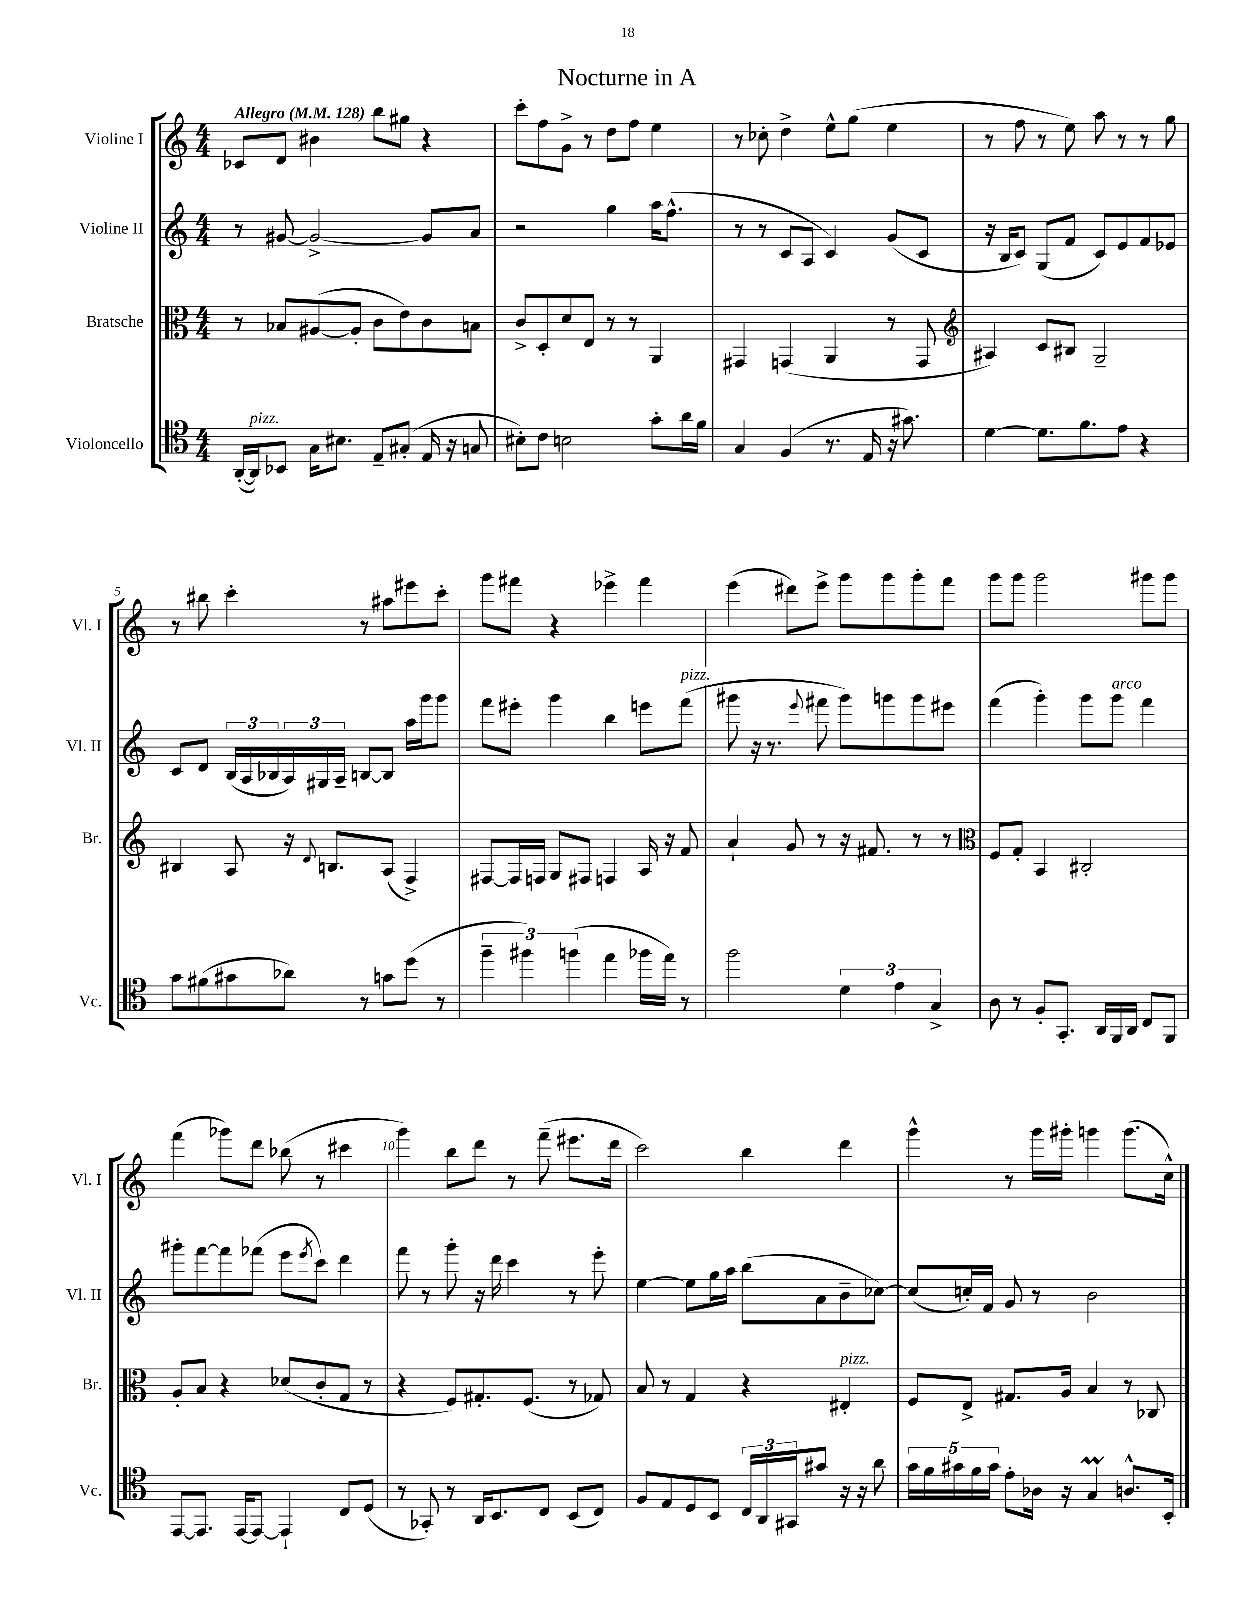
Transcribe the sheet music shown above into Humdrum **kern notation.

**kern	**kern	**kern	**kern
*part4	*part3	*part2	*part1
*staff4	*staff3	*staff2	*staff1
*I"Violoncello	*I"Bratsche	*I"Violine II	*I"Violine I
*I'Vc.	*I'Br.	*I'Vl. II	*I'Vl. I
*clefC4	*clefC3	*clefG2	*clefG2
*k[]	*k[]	*k[]	*k[]
*M4/4	*M4/4	*M4/4	*M4/4
*MM128	*MM128	*MM128	*MM128
=1	=1	=1	=1
!	!	!	!LO:TX:a:B:t=Allegro
([16AA'/LL	8r	8r	8c-X/L
!LO:TX:a:i:t=pizz.	!	!	!
16AA/J])	.	.	.
8BB-X/J	8B-X/L	[8g#X/	8d/J
16G\KL	([8A#X/	2g#^/_	4b#X\
8.B#X\J	.	.	.
.	8A#'/J]	.	.
8E~/L	8c\L	.	8bb\L
(8G#X'/J	8e\)	.	8gg#X\J
16E/	8c\	8g#/L]	4r
16r	.	.	.
8Gn/	8Bn\J	8a/J	.
=2	=2	=2	=2
8B#X'\L)	8c^/L	2r	8ccc'\L
8c\J	8D'/	.	8ff\
2Bn\	8d/	.	8g^\J
.	8E/J	.	8r
.	8r	4gg\	8dd\L
.	8r	.	8ff\J
8g'\L	4AA/	16aa\KL	4ee\
.	.	(8.ff^^\J	.
16a\L	.	.	.
16f\JJ	.	.	.
=3	=3	=3	=3
4G/	4GG#X/	8r	8r
.	.	8r	8cc-X'\
(4F/	(4GGn/	8c/L	4dd^\
.	.	8A/J	.
8.r	4AA/	4c/)	8ee^^\L
.	.	.	(8gg\J
16E/	.	.	.
16r	8r	(8g/L	4ee\
8.g#X\)	.	.	.
.	8GG/	8c/J	.
=4	=4	=4	=4
*	*clefG2	*	*
[4d\	4A#X/)	16r	8r
.	.	16B/KL	.
.	.	8c/J)	8ff\
8.d\L]	8c/L	(8G/L	8r
.	8B#X/J	8f/J	8ee\)
8.f\	.	.	.
.	2G~/	8c/L)	8aa\
8e\J	.	8e/	8r
4r	.	8f/	8r
.	.	8e-X/J	8gg\
!!LO:LB:g=z
=5	=5	=5	=5
8g\L	4B#X/	8c/L	8r
(8f#X\	.	8d/J	8bb#X\
8g#X\	8A/	(24B/LL	4ccc'\
.	.	24A/	.
.	.	24B-X/	.
8a-X\J)	16r	24A/)	.
.	.	24G#X/	.
.	8qqd/	.	.
.	8.Bn/L	.	.
.	.	24A~/JJ	.
8r	.	[8Bn/L	8r
8gn\L	(8A/J	8B/J]	8aa#X\L
(8dd\J	4F^/)	16aa\LL	8eee#X\
.	.	16ggg\J	.
8r	.	8ggg\J	8ccc'\J
=6	=6	=6	=6
6ff~\	[8F#X/L	8fff\L	8ggg\L
.	16F#/L]	8eee#X'\J	8fff#X\J
6ff#X\)	.	.	.
.	16Fn/JJ	.	.
.	8G/L	4ggg\	4r
(6ffn\	.	.	.
.	8F#X/J	.	.
4ee\	4Fn/	4bb\	4eee-X^\
16ff-X\LL	16A/	8eeen\L	4fff#\
16ee\JJ)	16r	.	.
!	!	!LO:TX:a:i:t=pizz.	!
8r	8f/	(8fff\J	.
=7	=7	=7	=7
2ff\	4a`/	8ggg#X\	(4eee\
.	.	16r	.
.	.	8.r	.
.	8g/	.	8ddd#X\L)
.	.	8qqeee/	.
.	8r	8fff#X\	8eee^\J
6d\	16r	8ggg#\L)	8ggg\L
.	8.f#X/	.	.
.	.	8gggn\	8ggg\
6e\	.	.	.
.	8r	8ggg\	8ggg'\
6G^/	.	.	.
.	8r	8eee#X\J	8fff\J
=8	=8	=8	=8
*	*clefC3	*	*
8A\	8F/L	(4fff\	8ggg\L
8r	8G'/J	.	8ggg\J
8F'/L	4BB/	4ggg'\)	2ggg\
8.GG'/J	.	.	.
.	2C#X'/	8ggg\L	.
16AA/LL	.	.	.
!	!	!LO:TX:a:i:t=arco	!
16FF/	.	8ggg\J	.
16AA/JJ	.	.	.
8C/L	.	4fff\	8ggg#X\L
8FF/J	.	.	8ggg#\J
!!LO:LB:g=z
=9	=9	=9	=9
[8EE/L	8A'/L	8ggg#X'\L	(4fff\
8.EE/J]	8B/J	[8fff\	.
.	4r	8fff\]	8ggg-X\L)
[16EE/KL	.	.	.
8EE/J_	.	(8fff-X\J	8ddd\J
4EE`/]	(8d-X/L	8eee\L	(8bb-X\
.	.	8qeee/	.
.	8c'/	8ccc\J)	8r
8C/L	8G/J	4ddd\	4ccc#X\
(8D/J	8r	.	.
=10	=10	=10	=10
8r	4r	8fff\	4ggg\)
8GG-X'/)	.	8r	.
8r	8F/L)	8ggg'\	8bb\L
16AA/KL	8.G#X'/	16r	8ddd\J
8.BB/	.	16ddd\	.
.	.	4ccc\	8r
.	(8.F/J	.	.
8C/J	.	.	(8fff~\
(8BB/L	8r	8r	8.eee#X\L
8C/J)	8G-X/)	8eee'\	.
.	.	.	16ddd\Jk
=11	=11	=11	=11
8F/L	8B/	[4ee\	2ccc\)
8E/	8r	.	.
8D/	4G/	8ee\L]	.
8BB/J	.	16gg\L	.
.	.	16aa\JJ	.
24C/LL	4r	(8bb\L	4bb\
24AA/	.	.	.
24GG#X/J	.	.	.
8g#X/J	.	8a\	.
!	!LO:TX:a:i:t=pizz.	!	!
16r	4E#X'/	8b~\	4ddd\
16r	.	.	.
8a\	.	[8cc-X\J)	.
=12	=12	=12	=12
20g\LL	8F/L	(8cc-/L]	4ggg^^\
20f\	.	.	.
20g#X\	.	.	.
.	8E^/J	16ccn'/L)	.
20f\	.	.	.
.	.	16f/JJ	.
20g#\JJ	.	.	.
8e'\L	8.G#X/L	8g/	8r
16A-X\Jk	.	8r	16ggg\LL
16r	16A/Jk	.	16ggg#X'\JJ
4GM/	4B/	2b\	4gggn\
8.An^^/L	8r	.	(8.ggg\L
.	8C-X/	.	.
16BB'/Jk	.	.	16cc^^\Jk)
==	==	==	==
*-	*-	*-	*-
